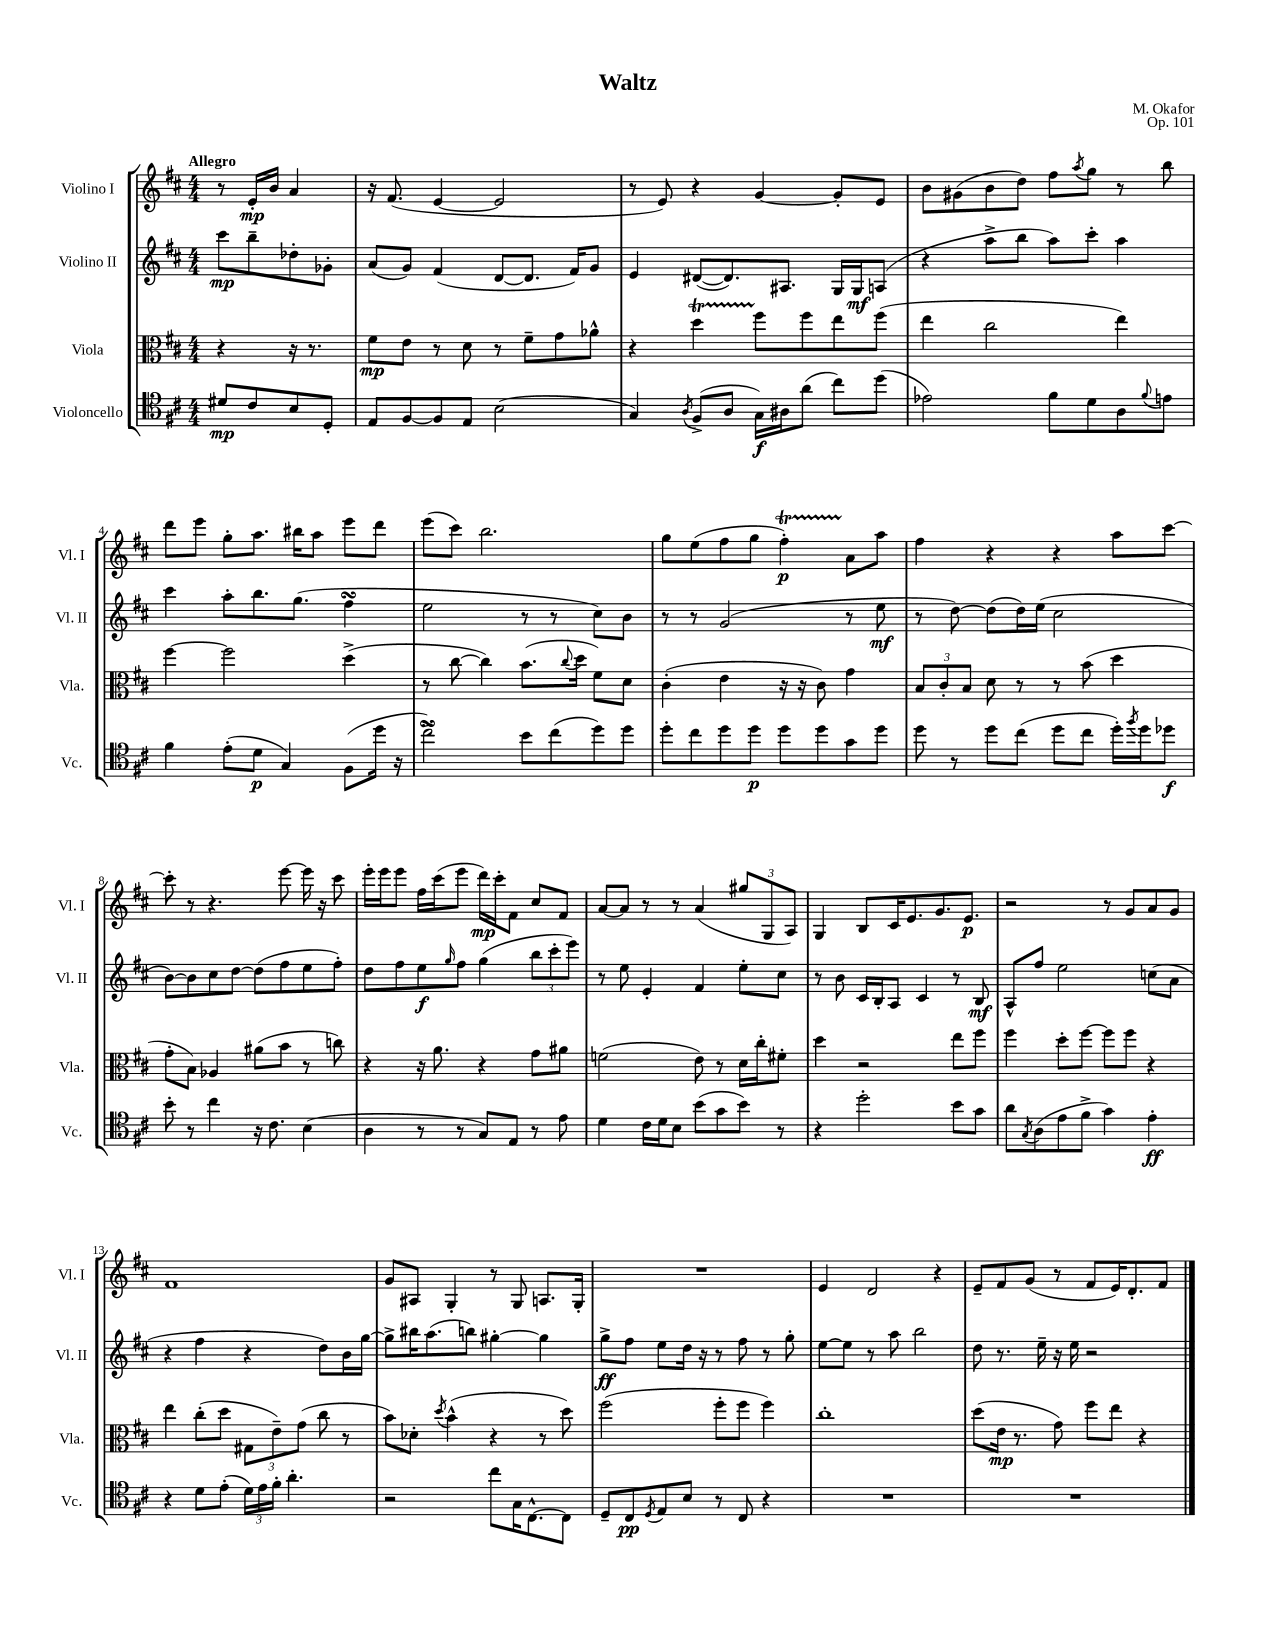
\header { title = "Waltz" composer = "M. Okafor" opus = "Op. 101" }
<<
\new StaffGroup <<
\new Staff = "s0" \with { instrumentName = "Violino I" shortInstrumentName = "Vl. I" } {
    \clef treble \key d \major \numericTimeSignature \time 4/4 \partial 2 \tempo "Allegro"
    r8 e'16-.\mp b'16 a'4 |
    r16 fis'8.( e'4~ e'2 |
    r8 e'8) r4 g'4~ g'8-. e'8 |
    b'8 gis'8( b'8 d''8) fis''8 \acciaccatura { a''8 } g''8 r8 b''8 |
    d'''8 e'''8 g''8-. a''8. bis''16 a''8 e'''8 d'''8 |
    e'''8( cis'''8) b''2. |
    g''8 e''8( fis''8 g''8 fis''4-.\startTrillSpan\p) a'8\stopTrillSpan a''8 |
    fis''4 r4 r4 a''8 cis'''8~ |
    cis'''8-. r8 r4. e'''8~ e'''16 r16 cis'''8 |
    e'''16-. e'''16 e'''8 fis''16 cis'''16( e'''8 d'''16\mp) cis'''16-. fis'8 cis''8 fis'8 |
    a'8~ a'8 r8 r8 a'4( \tuplet 3/2 { gis''8 g8 a8) } |
    g4 b8 cis'16 e'8. g'8. e'8.\p |
    r2 r8 g'8 a'8 g'8 |
    fis'1 |
    g'8 ais8 g4-. r8 g8 a8. g16-. |
    R1 |
    e'4 d'2 r4 |
    e'8-- fis'8 g'8( r8 fis'8 e'16) d'8.-. fis'8 \bar "|." |
}
\new Staff = "s1" \with { instrumentName = "Violino II" shortInstrumentName = "Vl. II" } {
    \clef treble \key d \major \numericTimeSignature \time 4/4 \partial 2
    cis'''8\mp b''8-- des''8-. ges'8-. |
    a'8( g'8) fis'4( d'8~ d'8. fis'16) g'8 |
    e'4 dis'8~( dis'8.) ais8. g16 g16\mf a8( |
    r4 a''8-> b''8 a''8) cis'''8-. a''4 |
    cis'''4 a''8-. b''8. g''8.( fis''4\turn |
    e''2 r8 r8 cis''8) b'8 |
    r8 r8 g'2( r8 e''8\mf |
    r8 d''8~) d''8( d''16) e''16( cis''2 |
    b'8~) b'8 cis''8 d''8~ d''8( fis''8 e''8 fis''8-.) |
    d''8 fis''8 e''8\f \grace { g''16 } fis''8 g''4( \tuplet 3/2 { b''8 cis'''8-. e'''8) } |
    r8 e''8 e'4-. fis'4 e''8-. cis''8 |
    r8 b'8 cis'16 b16-. a8 cis'4 r8 b8\mf |
    a8-^ fis''8 e''2 c''8( a'8 |
    r4 fis''4 r4 d''8) b'16 g''16~ |
    g''8-> bis''16 a''8.( b''8) gis''4~-. gis''4 |
    g''8->\ff fis''8 e''8 d''16 r16 r8 fis''8 r8 g''8-. |
    e''8~ e''8 r8 a''8 b''2 |
    d''8 r8. e''16-- r16 e''16 r2 \bar "|." |
}
\new Staff = "s2" \with { instrumentName = "Viola" shortInstrumentName = "Vla." } {
    \clef alto \key d \major \numericTimeSignature \time 4/4 \partial 2
    r4 r16 r8. |
    fis'8\mp e'8 r8 d'8 r8 fis'8-- g'8 aes'8-^ |
    r4 d''4\startTrillSpan fis''8\stopTrillSpan fis''8 e''8 fis''8( |
    e''4 cis''2 e''4) |
    fis''4~ fis''2 d''4->( |
    r8 cis''8~ cis''4) b'8.( \appoggiatura { cis''8 } d''16 fis'8) d'8 |
    cis'4-.( e'4 r16 r16 cis'8) g'4 |
    \tuplet 3/2 { b8 cis'8-. b8 } d'8 r8 r8 b'8( d''4 |
    g'8-. b8) aes4 ais'8( b'8 r8 c''8) |
    r4 r16 a'8. r4 g'8 ais'8 |
    f'2( e'8) r8 d'16 cis''16-. fis'8-. |
    d''4 r2 e''8 fis''8 |
    fis''4 d''8-. fis''8~ fis''8 fis''8 r4 |
    e''4 cis''8-.( d''8 \tuplet 3/2 { gis8 e'8--) g'8( } cis''8 r8 |
    b'8) des'8-. \acciaccatura { d''8 } b'4-^( r4 r8 d''8) |
    fis''2( fis''8-. fis''8 fis''4) |
    cis''1-. |
    d''8( e'16\mp r8. g'8) fis''8 e''8 r4 \bar "|." |
}
\new Staff = "s3" \with { instrumentName = "Violoncello" shortInstrumentName = "Vc." } {
    \clef tenor \key d \major \numericTimeSignature \time 4/4 \partial 2
    dis'8\mp cis'8 b8 d8-. |
    e8 fis8~ fis8 e8 b2( |
    g4) \acciaccatura { a8 } fis8->( a8 g16\f) ais16 a'8( cis''8) d''8( |
    ees'2) fis'8 d'8 a8 \appoggiatura { fis'8 } e'8 |
    fis'4 e'8-.( d'8\p g4) fis8( d''16 r16 |
    cis''2->\turn) b'8 cis''8( d''8) d''8 |
    d''8-. cis''8 d''8 d''8\p d''8 d''8 g'8 d''8 |
    d''8 r8 d''8 cis''8( d''8 cis''8 d''16-.) \acciaccatura { fis''8 } d''16 des''8\f |
    b'8-. r8 cis''4 r16 cis'8. b4( |
    a4 r8 r8 g8) e8 r8 e'8 |
    d'4 cis'16 d'16 b8 b'8( g'8 b'8) r8 |
    r4 d''2-. b'8 g'8 |
    a'8 \acciaccatura { g8 } a8( e'8 fis'8-> g'4) e'4-.\ff |
    r4 d'8 e'8-.( \tuplet 3/2 { d'16) e'16 fis'16-. } a'4.-. |
    r2 cis''8 g16 cis8.~-^ cis8 |
    d8-- cis8\pp \acciaccatura { d8 } e8 b8 r8 cis8 r4 |
    R1 |
    R1 \bar "|." |
}
>>
>>
